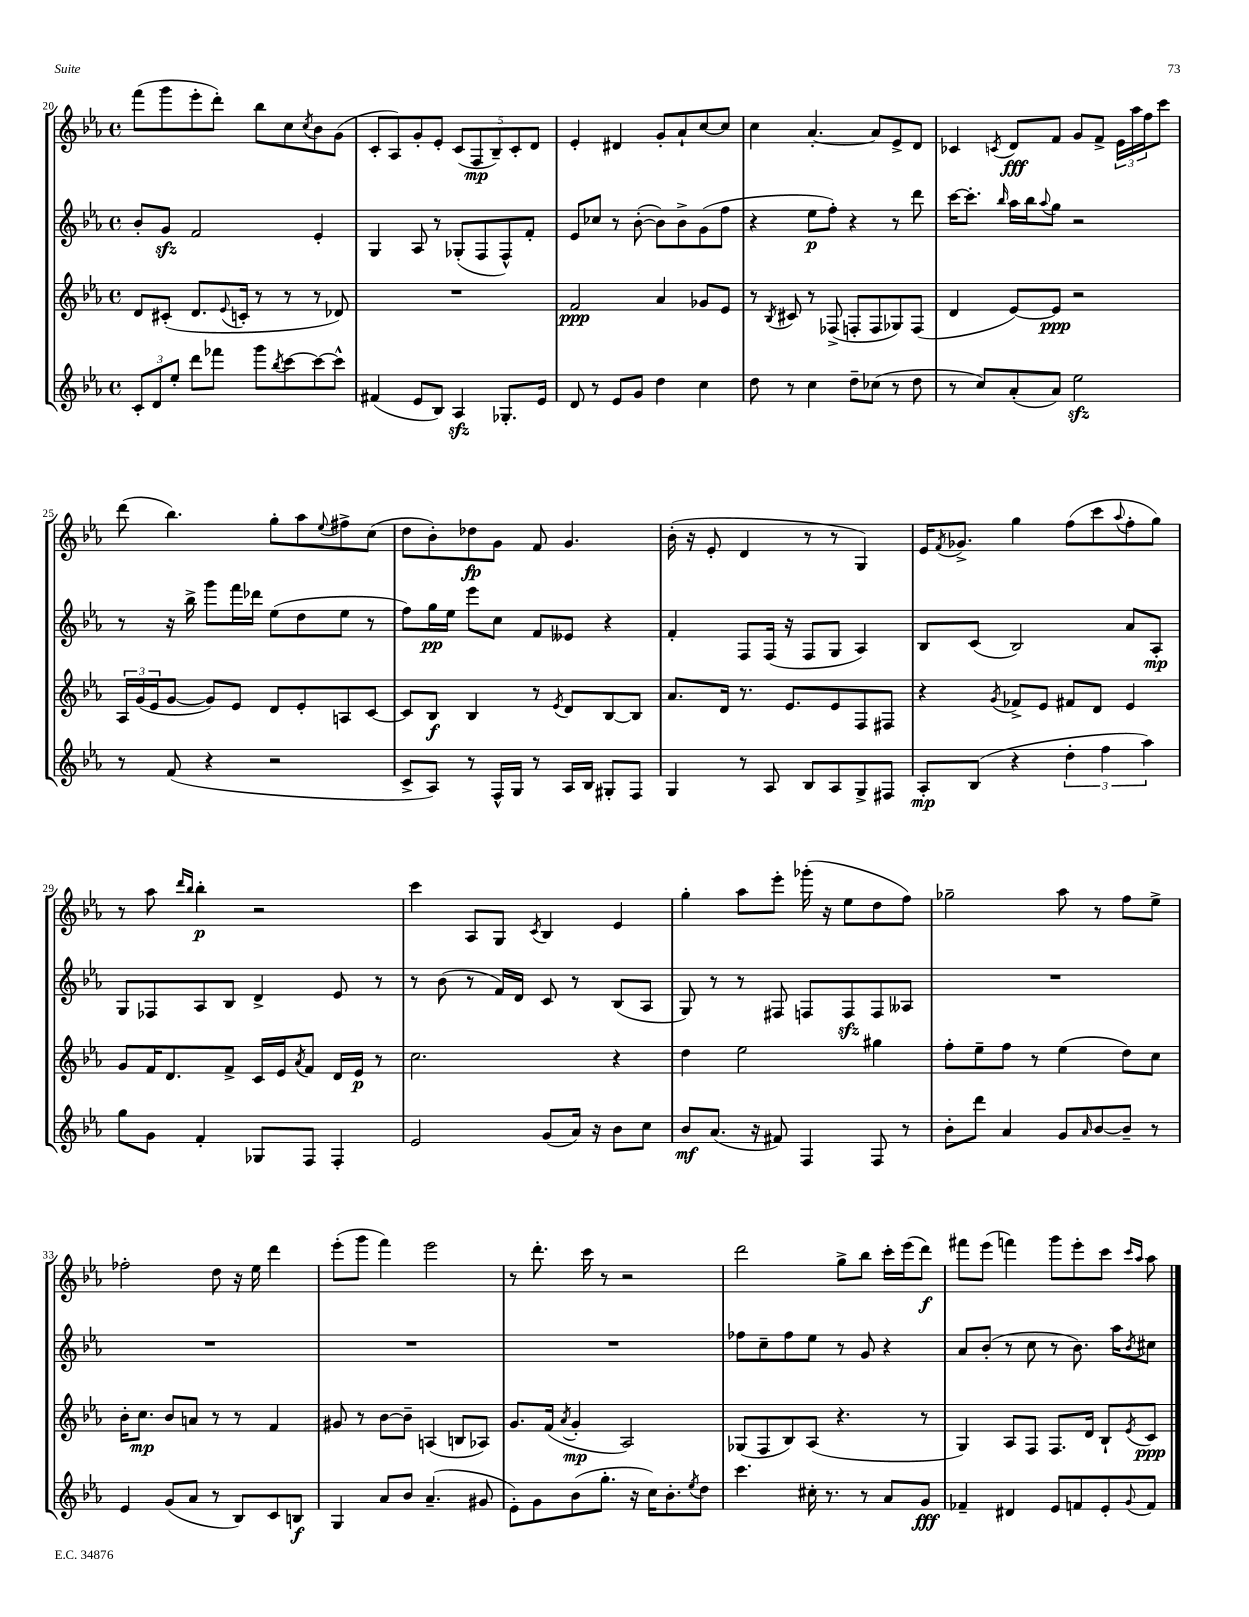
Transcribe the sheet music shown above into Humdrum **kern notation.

**kern	**dynam	**kern	**dynam	**kern	**dynam	**kern	**dynam
*part4	*part4	*part3	*part3	*part2	*part2	*part1	*part1
*staff4	*staff4	*staff3	*staff3	*staff2	*staff2	*staff1	*staff1
*clefG2	*	*clefG2	*	*clefG2	*	*clefG2	*
*k[b-e-a-]	*	*k[b-e-a-]	*	*k[b-e-a-]	*	*k[b-e-a-]	*
*M4/4	*	*M4/4	*	*M4/4	*	*M4/4	*
*met(c)	*	*met(c)	*	*met(c)	*	*met(c)	*
=20	=20	=20	=20	=20	=20	=20	=20
12c'/L	.	8d/L	.	8b-'/L	.	(8fff\L	.
12d/	.	.	.	.	.	.	.
.	.	(8c#X'/J	.	8gzz/J	.	8ggg\	.
12ee-'/J	.	.	.	.	.	.	.
8ddd\L	.	8.d/L	.	2f/	.	8eee-'\	.
8fff-X\J	.	.	.	.	.	8ddd'\J)	.
.	.	8qqe-/	.	.	.	.	.
.	.	16cn'/Jk	.	.	.	.	.
8ggg\L	.	8r	.	.	.	8bb-\L	.
8qbb-/	.	.	.	.	.	.	.
[8ccc\	.	8r	.	.	.	8cc\	.
.	.	.	.	.	.	8qcc/	.
8ccc\_	.	8r	.	4e-'/	.	8b-\	.
8ccc^^\J]	.	8d-X/)	.	.	.	(8g\J	.
=21	=21	=21	=21	=21	=21	=21	=21
(4f#X/	.	1r	.	4G/	.	8c'/L	.
.	.	.	.	.	.	8A-/)	.
8e-/L	.	.	.	8A-/	.	8g'/	.
8B-/J)	.	.	.	8r	.	8e-'/J	.
4A-zz/	.	.	.	(8G-X'/L	.	(10c/L	.
.	.	.	.	.	.	10F/	mp
.	.	.	.	8F/	.	.	.
.	.	.	.	.	.	10B-~/)	.
8.G-X'/L	.	.	.	8F^^/)	.	.	.
.	.	.	.	.	.	10c'/	.
.	.	.	.	8f'/J	.	.	.
.	.	.	.	.	.	10d/J	.
16e-/Jk	.	.	.	.	.	.	.
=22	=22	=22	=22	=22	=22	=22	=22
8d/	.	2f/	ppp	8e-/L	.	4e-'/	.
8r	.	.	.	8cc-X/J	.	.	.
8e-/L	.	.	.	8r	.	4d#X/	.
8g/J	.	.	.	([8b-'\	.	.	.
4dd\	.	4a-/	.	8b-\L])	.	8g'/L	.
.	.	.	.	8b-^\	.	8a-`/	.
4cc\	.	8g-X/L	.	(8g\	.	[8cc/	.
.	.	8e-/J	.	8ff\J	.	8cc/J]	.
=23	=23	=23	=23	=23	=23	=23	=23
8dd\	.	8r	.	4r	.	4cc\	.
.	.	8qB-/	.	.	.	.	.
8r	.	8c#X/	.	.	.	.	.
4cc\	.	8r	.	8ee-\L	p	[4.a-'/	.
.	.	(8F-X^/	.	8ff'\J)	.	.	.
8dd~\L	.	8Fn'/L	.	4r	.	.	.
(8cc-X\J	.	8F/	.	.	.	8a-/L]	.
8r	.	8G-X/)	.	8r	.	8e-^/	.
8dd\	.	(8F/J	.	8ddd\	.	8d/J	.
=24	=24	=24	=24	=24	=24	=24	=24
8r	.	4d/	.	[16ccc\KL	.	4c-X/	.
.	.	.	.	8.ccc'\J]	.	.	.
8cc/L)	.	.	.	.	.	.	.
.	.	.	.	16qqbb-/	.	8qcn/	.
(8a-'/	.	[8e-/L)	.	16aa-\LL	.	8d/L	fff
.	.	.	.	16bb-\J	.	.	.
.	.	.	.	8qqaa-/	.	.	.
8a-/J)	.	8e-/J]	ppp	8gg\J	.	8f/J	.
2ee-zz\	.	2r	.	2r	.	8g/L	.
.	.	.	.	.	.	8f^/J	.
.	.	.	.	.	.	24e-\LL	.
.	.	.	.	.	.	24aa-\	.
.	.	.	.	.	.	24ff\J	.
.	.	.	.	.	.	8ccc\J	.
!!LO:LB:g=z
=25	=25	=25	=25	=25	=25	=25	=25
8r	.	24A-/LL	.	8r	.	(8ddd\	.
.	.	(24g/	.	.	.	.	.
.	.	24e-/J	.	.	.	.	.
(8f/	.	[8g/J	.	16r	.	4.bb-\)	.
.	.	.	.	16bb-^\	.	.	.
4r	.	8g/L])	.	8ggg\L	.	.	.
.	.	8e-/J	.	16fff\L	.	.	.
.	.	.	.	16ddd-X\JJ	.	.	.
2r	.	8d/L	.	(8ee-\L	.	8gg'\L	.
.	.	8e-'/	.	8dd\	.	8aa-\	.
.	.	.	.	.	.	8qqee-/	.
.	.	8An/	.	8ee-\J	.	8ff#X^\	.
.	.	[8c/J	.	8r	.	(8cc\J	.
=26	=26	=26	=26	=26	=26	=26	=26
8c^/L	.	8c/L]	.	8ff\L)	.	8dd\L	.
8A-/J)	.	8B-/J	f	16gg\L	pp	8b-'\)	.
.	.	.	.	16ee-\JJ	.	.	.
8r	.	4B-/	.	8eee-\L	.	8dd-X\	fp
16F^^/LL	.	.	.	8cc\J	.	8g\J	.
16G/JJ	.	.	.	.	.	.	.
8r	.	8r	.	8f/L	.	8f/	.
.	.	8qe-/	.	.	.	.	.
16A-/LL	.	8d/L	.	8e--X/J	.	4.g/	.
16B-/JJ	.	.	.	.	.	.	.
8G#X'/L	.	[8B-/	.	4r	.	.	.
8F/J	.	8B-/J]	.	.	.	.	.
=27	=27	=27	=27	=27	=27	=27	=27
4G/	.	8.a-/L	.	4f'/	.	(16b-'\	.
.	.	.	.	.	.	16r	.
.	.	.	.	.	.	8e-'/	.
.	.	16d/Jk	.	.	.	.	.
8r	.	8.r	.	8F/L	.	4d/	.
8A-/	.	.	.	(16F/Jk	.	.	.
.	.	8.e-/L	.	16r	.	.	.
8B-/L	.	.	.	8F/L	.	8r	.
8A-/	.	8e-/	.	8G/J	.	8r	.
8G^/	.	8F/	.	4A-/)	.	4G/)	.
8F#X/J	.	8F#X/J	.	.	.	.	.
=28	=28	=28	=28	=28	=28	=28	=28
8A-'/L	mp	4r	.	8B-/L	.	16e-/KL	.
.	.	.	.	.	.	8qf/	.
.	.	.	.	.	.	8.g-X^/J	.
(8B-/J	.	.	.	(8c/J	.	.	.
.	.	8qg/	.	.	.	.	.
4r	.	8f-X^/L	.	2B-/)	.	4gg\	.
.	.	8e-/J	.	.	.	.	.
6dd'\	.	8f#X/L	.	.	.	(8ff\L	.
.	.	8d/J	.	.	.	8ccc\	.
6ff\	.	.	.	.	.	.	.
.	.	.	.	.	.	8qqaa-/	.
.	.	4e-/	.	8a-/L	.	8ff'\	.
6aa-\)	.	.	.	.	.	.	.
.	.	.	.	8A-'/J	mp	8gg\J)	.
!!LO:LB:g=z
=29	=29	=29	=29	=29	=29	=29	=29
8gg\L	.	8g/L	.	8G/L	.	8r	.
8g\J	.	16f/K	.	8F-X/	.	8aa-\	.
.	.	8.d/	.	.	.	.	.
.	.	.	.	.	.	16qqddd/LL	.
.	.	.	.	.	.	16qqbb-/JJ	.
4f'/	.	.	.	8A-/	.	4bb-'\	p
.	.	8f^/J	.	8B-/J	.	.	.
8G-X/L	.	16c/LL	.	4d^/	.	2r	.
.	.	16e-/J	.	.	.	.	.
.	.	8qa-/	.	.	.	.	.
8F/J	.	8f/J	.	.	.	.	.
4F'/	.	16d/LL	.	8e-/	.	.	.
.	.	16e-/JJ	p	.	.	.	.
.	.	8r	.	8r	.	.	.
=30	=30	=30	=30	=30	=30	=30	=30
2e-/	.	2.cc\	.	8r	.	4ccc\	.
.	.	.	.	(8b-\	.	.	.
.	.	.	.	8r	.	8A-/L	.
.	.	.	.	16f/LL)	.	8G/J	.
.	.	.	.	16d/JJ	.	.	.
.	.	.	.	.	.	8qc/	.
(8g/L	.	.	.	8c/	.	4B-/	.
16a-/Jk)	.	.	.	8r	.	.	.
16r	.	.	.	.	.	.	.
8b-\L	.	4r	.	(8B-/L	.	4e-/	.
8cc\J	.	.	.	8A-/J	.	.	.
=31	=31	=31	=31	=31	=31	=31	=31
8b-/L	mf	4dd\	.	8G/)	.	4gg'\	.
(8.a-/J	.	.	.	8r	.	.	.
.	.	2ee-\	.	8r	.	8aa-\L	.
16r	.	.	.	.	.	.	.
8f#X/)	.	.	.	8F#X/	.	8eee-'\J	.
4F/	.	.	.	8Fn/L	.	(16ggg-X'\	.
.	.	.	.	.	.	16r	.
.	.	.	.	8Fzz/	.	8ee-\L	.
8F/	.	4gg#X\	.	8F/	.	8dd\	.
8r	.	.	.	8A--X/J	.	8ff\J)	.
=32	=32	=32	=32	=32	=32	=32	=32
8b-'\L	.	8ff'\L	.	1r	.	2gg-X~\	.
8ddd\J	.	8ee-~\	.	.	.	.	.
4a-/	.	8ff\J	.	.	.	.	.
.	.	8r	.	.	.	.	.
8g/L	.	(4ee-\	.	.	.	8aa-\	.
16qqa-/	.	.	.	.	.	.	.
[8b-/	.	.	.	.	.	8r	.
8b-~/J]	.	8dd\L)	.	.	.	8ff\L	.
8r	.	8cc\J	.	.	.	8ee-^\J	.
!!LO:LB:g=z
=33	=33	=33	=33	=33	=33	=33	=33
4e-/	.	16b-'\KL	.	1r	.	2ff-X'\	.
.	.	8.cc\J	mp	.	.	.	.
(8g/L	.	8b-/L	.	.	.	.	.
8a-/J	.	8an/J	.	.	.	.	.
8r	.	8r	.	.	.	8dd\	.
8B-/L)	.	8r	.	.	.	16r	.
.	.	.	.	.	.	16ee-\	.
8c/	.	4f/	.	.	.	4ddd\	.
8Bn/J	f	.	.	.	.	.	.
=34	=34	=34	=34	=34	=34	=34	=34
4G/	.	8g#X/	.	1r	.	(8eee-'\L	.
.	.	8r	.	.	.	8ggg\J	.
8a-/L	.	[8b-\L	.	.	.	4fff\)	.
8b-/J	.	8b-~\J]	.	.	.	.	.
(4.a-~/	.	(4An/	.	.	.	2eee-\	.
.	.	8Bn/L	.	.	.	.	.
8g#X/	.	8A-X/J)	.	.	.	.	.
=35	=35	=35	=35	=35	=35	=35	=35
8e-'\L)	.	8.g/L	.	1r	.	8r	.
8g\	.	.	.	.	.	8.ddd'\	.
.	.	(16f/Jk	.	.	.	.	.
.	.	8qa-/	.	.	.	.	.
(8b-\	.	4g'/	mp	.	.	.	.
.	.	.	.	.	.	16ccc\	.
8.gg'\J	.	.	.	.	.	8r	.
.	.	2A-/)	.	.	.	2r	.
16r	.	.	.	.	.	.	.
16cc\KL)	.	.	.	.	.	.	.
8.b-'\	.	.	.	.	.	.	.
8qee-/	.	.	.	.	.	.	.
8dd\J	.	.	.	.	.	.	.
=36	=36	=36	=36	=36	=36	=36	=36
4.ccc\	.	(8G-X/L	.	8ff-X\L	.	2ddd\	.
.	.	8F/	.	8cc~\	.	.	.
.	.	8B-/)	.	8ff-\	.	.	.
16cc#X'\	.	(8A-/J	.	8ee-\J	.	.	.
8.r	.	.	.	.	.	.	.
.	.	4.r	.	8r	.	8gg^\L	.
8r	.	.	.	8g/	.	8bb-\J	.
8a-/L	.	.	.	4r	.	16ccc'\LL	.
.	.	.	.	.	.	(16eee-\J	.
8g/J	fff	8r	.	.	.	8ddd\J)	f
=37	=37	=37	=37	=37	=37	=37	=37
4f-X~/	.	4G/)	.	8a-/L	.	8fff#X\L	.
.	.	.	.	(8b-'/J	.	(8eee-\J	.
4d#X/	.	8A-/L	.	8r	.	4fffn\)	.
.	.	8F/J	.	8cc\	.	.	.
8e-/L	.	8.F/L	.	8r	.	8ggg\L	.
8fn/	.	.	.	8.b-\)	.	8eee-'\	.
.	.	16d/Jk	.	.	.	.	.
8e-'/	.	8B-`/L	.	.	.	8ccc\J	.
.	.	.	.	16aa-\KL	.	.	.
.	.	.	.	.	.	16qqccc/LL	.
8qqg/	.	8qe-/	.	8qb-/	.	16qqaa-/JJ	.
8f/J	.	8c/J	ppp	8cc#X\J	.	8aa-\	.
==	==	==	==	==	==	==	==
*-	*-	*-	*-	*-	*-	*-	*-
